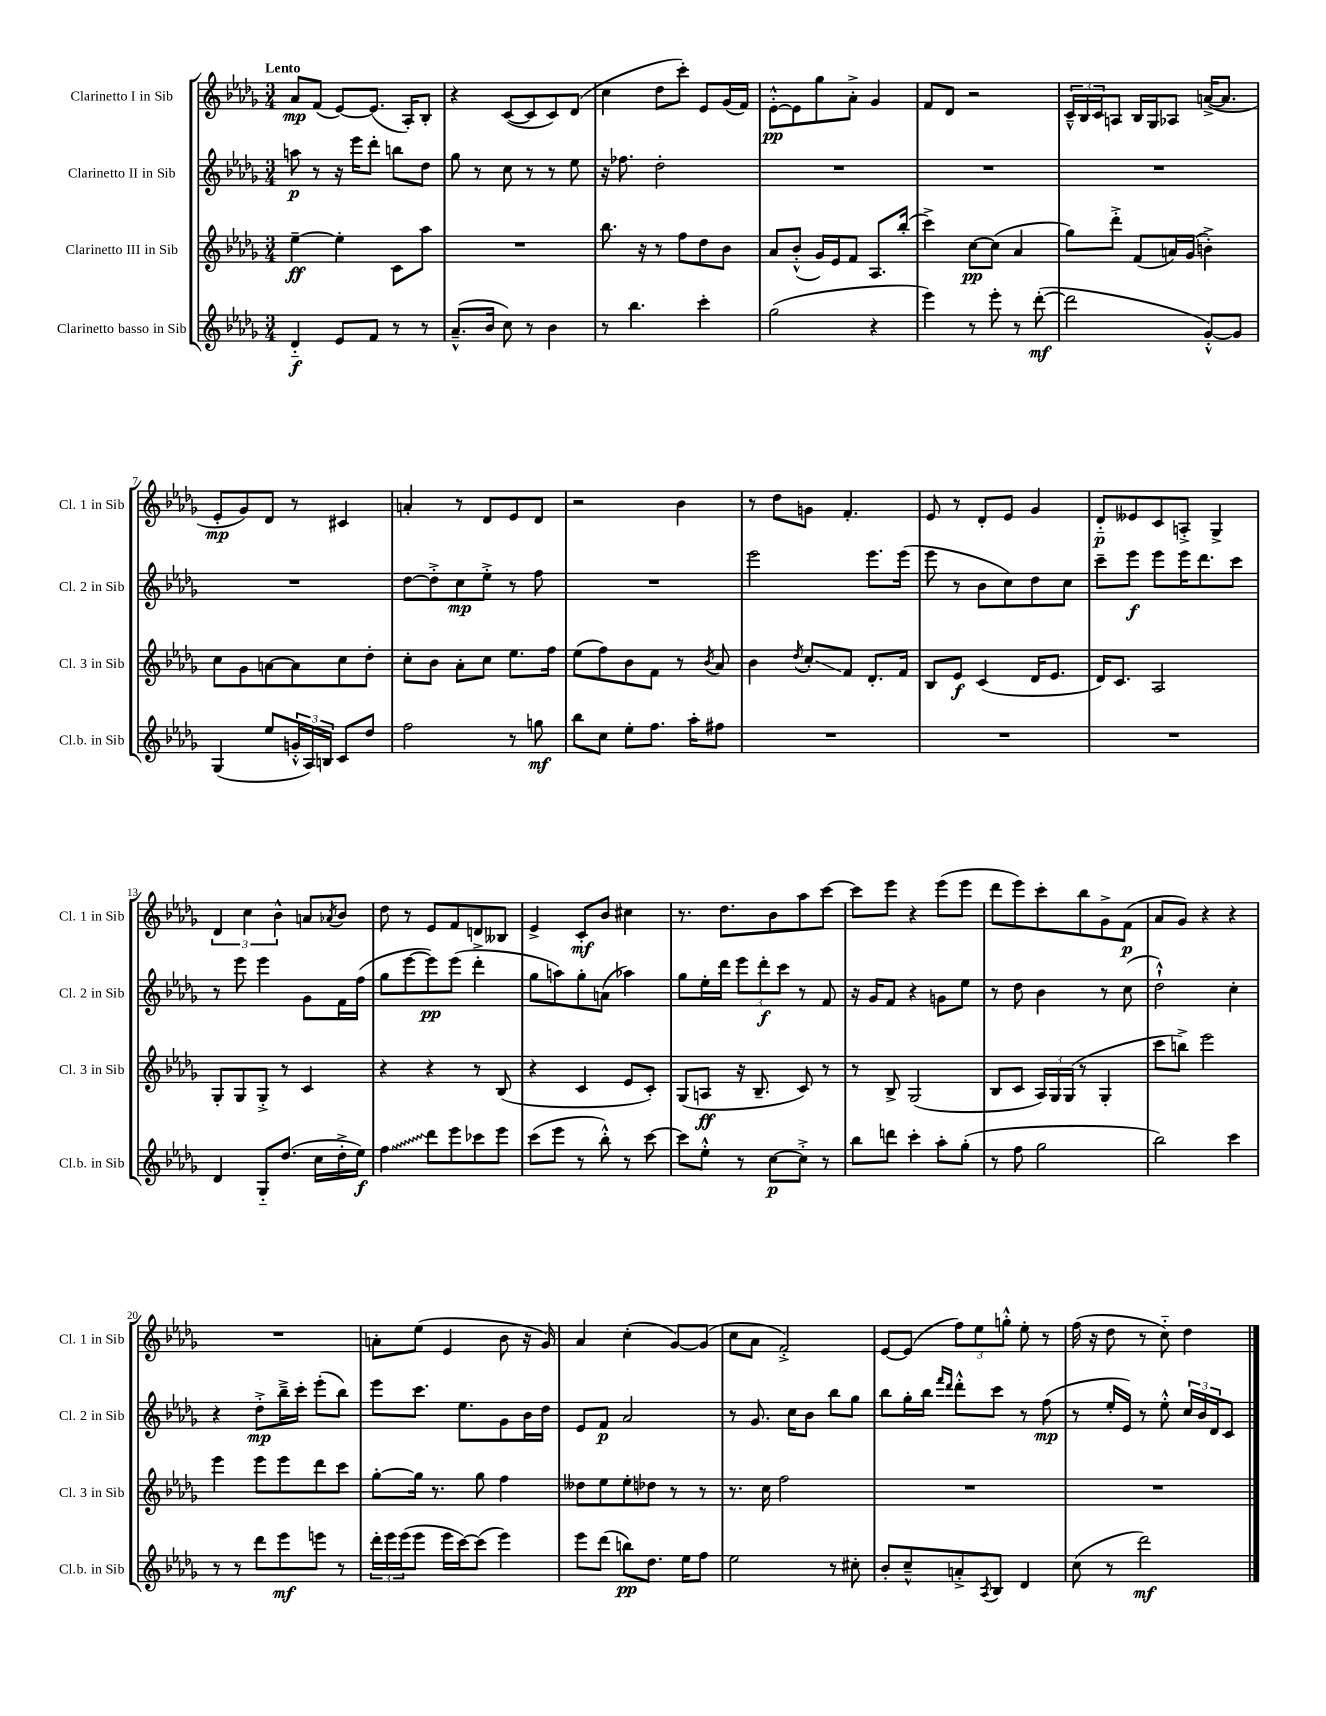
<<
\new StaffGroup <<
\new Staff = "s0" \with { instrumentName = "Clarinetto I in Sib" shortInstrumentName = "Cl. 1 in Sib" } {
    \clef treble \key des \major \numericTimeSignature \time 3/4 \tempo "Lento"
    aes'8\mp f'8( ees'8~) ees'8.( aes16-.) bes8-. |
    r4 c'8~( c'8 c'8) des'8( |
    c''4 des''8 c'''8-.) ees'8 ges'16( f'16) |
    ees'8~-.-^\pp ees'8 ges''8 aes'8-.-> ges'4 |
    f'8 des'8 r2 |
    \tuplet 3/2 { c'16---^ bes16 c'16 } a8 bes16 ges16 aes8 a'16~->( a'8. |
    ees'8-.\mp ges'8) des'8 r8 cis'4 |
    a'4-. r8 des'8 ees'8 des'8 |
    r2 bes'4 |
    r8 des''8 g'8 f'4.-. |
    ees'8 r8 des'8-. ees'8 ges'4 |
    des'8-_\p eeses'8 c'8 a8-.-> ges4-> |
    \tuplet 3/2 { des'4 c''4 bes'4-^ } a'8 \acciaccatura { aes'8 } bes'8 |
    des''8 r8 ees'8 f'8 d'8 beses8 |
    ees'4-> c'8-.\mf bes'8 cis''4 |
    r8. des''8. bes'8 aes''8 c'''8~ |
    c'''8 ees'''8 r4 ees'''8( ees'''8 |
    des'''8 ees'''8) c'''8-. bes''8 ges'8-> f'8\p( |
    aes'8 ges'8) r4 r4 |
    R2. |
    a'8-. ees''8( ees'4 bes'8 r16 ges'16) |
    aes'4 c''4-.( ges'8~) ges'8( |
    c''8 aes'8 f'2-.->) |
    ees'8~ ees'8( \tuplet 3/2 { f''8) ees''8 g''8-.-^ } ees''8-. r8 |
    f''16( r16 des''8 r8 c''8-_) des''4 \bar "|." |
}
\new Staff = "s1" \with { instrumentName = "Clarinetto II in Sib" shortInstrumentName = "Cl. 2 in Sib" } {
    \clef treble \key des \major \numericTimeSignature \time 3/4
    a''8\p r8 r16 ees'''16 des'''8-. b''8 des''8 |
    ges''8 r8 c''8 r8 r8 ees''8 |
    r16 fes''8. des''2-. |
    R2. |
    R2. |
    R2. |
    R2. |
    des''8~ des''8-.-> c''8\mp ees''8-.-> r8 f''8 |
    R2. |
    ees'''2 ees'''8. ees'''16( |
    ees'''8 r8 bes'8 c''8) des''8 c''8 |
    c'''8-- ees'''8\f ees'''8 ees'''16 des'''8. c'''8 |
    r8 ees'''8 ees'''4 ges'8 f'16 f''16( |
    ges''8 ees'''8~ ees'''8\pp) ees'''8( des'''4-.-> |
    ges''8 a''8) ges''8-. a'8( aes''4) |
    ges''8 ees''16-. des'''16 \tuplet 3/2 { ees'''8 des'''8-.\f c'''8 } r8 f'8 |
    r16 ges'16 f'8 r4 g'8 ees''8 |
    r8 des''8 bes'4 r8 c''8( |
    des''2-!-^) c''4-. |
    r4 des''8-.->\mp bes''16---> c'''16-. ees'''8-.( bes''8) |
    ees'''8 c'''8. ees''8. ges'8 bes'16 des''16 |
    ees'8 f'8\p aes'2 |
    r8 ges'8. c''16 bes'8 bes''8 ges''8 |
    bes''8 ges''16-. bes''16 \grace { f'''16 des'''16 } des'''8-.-^ c'''8 r8 f''8\mp( |
    r8 ees''16-. ees'16) r8 ees''8-.-^ \tuplet 3/2 { c''16 bes'16 des'16 } c'8 \bar "|." |
}
\new Staff = "s2" \with { instrumentName = "Clarinetto III in Sib" shortInstrumentName = "Cl. 3 in Sib" } {
    \clef treble \key des \major \numericTimeSignature \time 3/4
    ees''4~--\ff ees''4-. c'8 aes''8 |
    R2. |
    bes''8. r16 r8 f''8 des''8 bes'8 |
    aes'8 bes'8-.-^( ges'16) ees'16 f'8 aes8. bes''16-.( |
    c'''4->) c''8~\pp c''8( aes'4 |
    ges''8) des'''8-.-> f'8( a'16) ges'16( b'4-.->) |
    c''8 ges'8 a'8~ a'8 c''8 des''8-. |
    c''8-. bes'8 aes'8-. c''8 ees''8. f''16 |
    ees''8( f''8) bes'8 f'8 r8 \acciaccatura { bes'8 } aes'8 |
    bes'4 \acciaccatura { des''8 } c''8-.\glissando f'8 des'8.-. f'16 |
    bes8 ees'8\f c'4( des'16 ees'8. |
    des'16) c'8. aes2 |
    ges8-. ges8 ges8-.-> r8 c'4 |
    r4 r4 r8 bes8( |
    r4 c'4 ees'8 c'8-.) |
    ges8( a8\ff r16 bes8.-- c'8) r8 |
    r8 bes8-> ges2( |
    bes8 c'8 \tuplet 3/2 { aes16) ges16 ges16( } r8 ges4-. |
    c'''8 b''8->) ees'''2 |
    ees'''4 ees'''8 ees'''8 des'''8 c'''8 |
    ges''8~-. ges''16 r8. ges''8 f''4 |
    deses''8 ees''8 ees''8-. des''8 r8 r8 |
    r8. c''16 f''2 |
    R2. |
    R2. \bar "|." |
}
\new Staff = "s3" \with { instrumentName = "Clarinetto basso in Sib" shortInstrumentName = "Cl.b. in Sib" } {
    \clef treble \key des \major \numericTimeSignature \time 3/4
    des'4-_\f ees'8 f'8 r8 r8 |
    aes'8.---^( bes'16 c''8) r8 bes'4 |
    r8 bes''4. c'''4-. |
    ges''2( r4 |
    ees'''4) r8 ees'''8-. r8 des'''8~-.\mf( |
    des'''2 ges'8~-.-^) ges'8 |
    ges4( ees''8 \tuplet 3/2 { g'16-.-^ aes16) b16 } c'8 des''8 |
    f''2 r8 g''8\mf |
    bes''8 c''8 ees''8-. f''8. aes''16-. fis''8 |
    R2. |
    R2. |
    R2. |
    des'4 ges8-_ des''8.( c''16 des''16-.-> ees''16\f) |
    \once \override Glissando.style = #'zigzag f''4\glissando des'''8 ees'''8 ces'''8 ees'''8 |
    c'''8( ees'''8 r8 bes''8-.-^) r8 c'''8~ |
    c'''8 ees''8-.-^ r8 c''8~\p c''8-.-> r8 |
    bes''8 d'''8 c'''4-. aes''8-. ges''8-.( |
    r8 f''8 ges''2 |
    bes''2) c'''4 |
    r8 r8 des'''8 ees'''8\mf e'''8 r8 |
    \tuplet 3/2 { des'''16-. ees'''16 ees'''16( } ees'''8 ees'''16 c'''16~) c'''8( ees'''4) |
    ees'''8 des'''8( b''8\pp) des''8. ees''16 f''8 |
    ees''2 r8 cis''8-. |
    bes'8-. c''8---^ a'8-.-> \acciaccatura { aes8 } bes8 des'4 |
    c''8( r8 des'''2\mf) \bar "|." |
}
>>
>>
